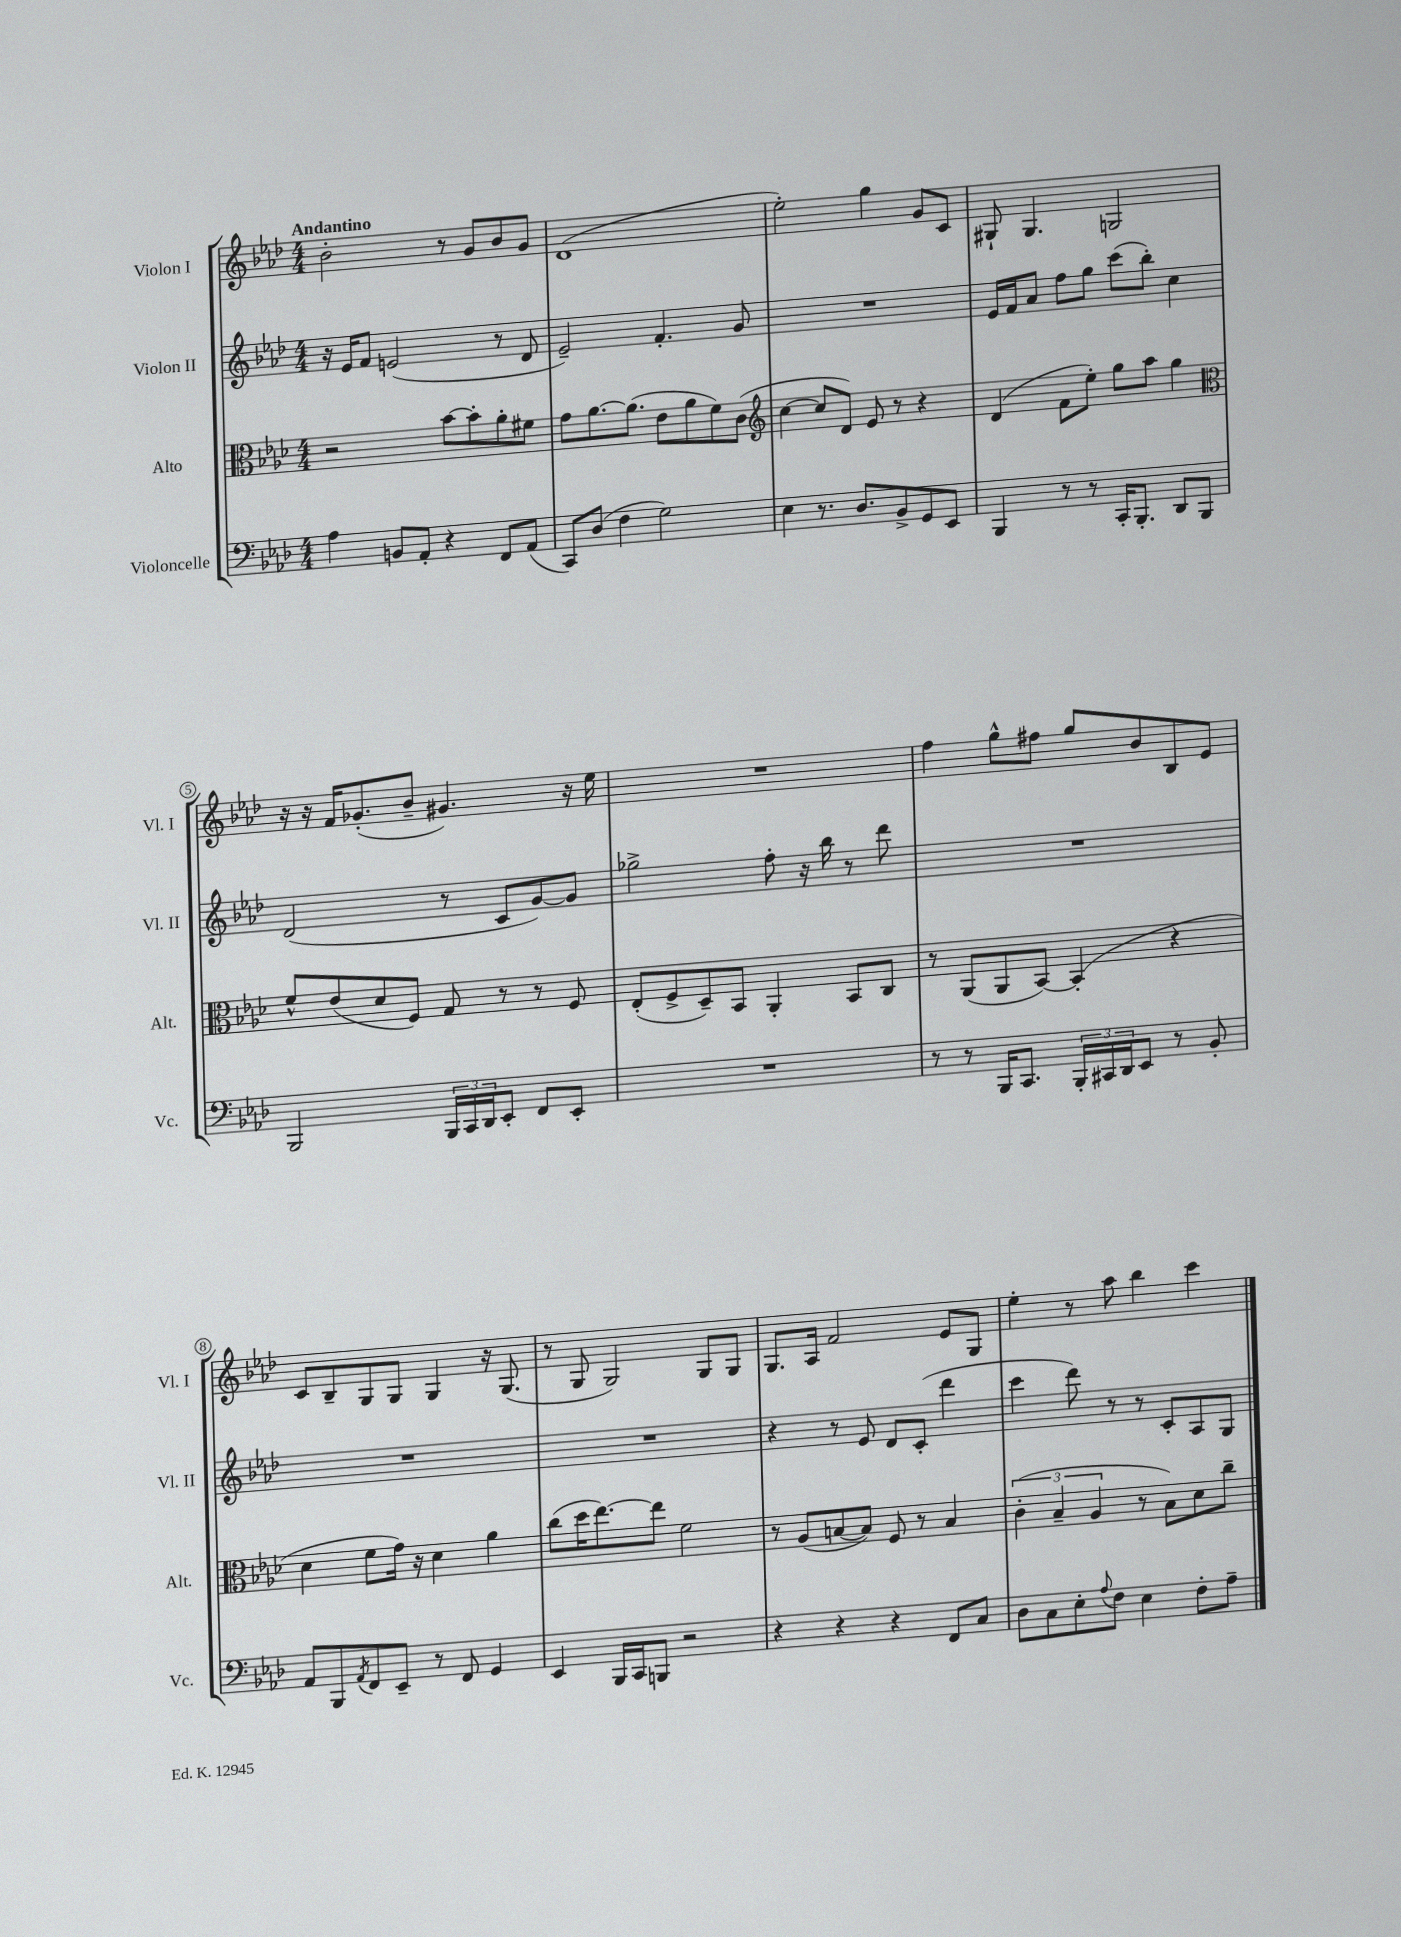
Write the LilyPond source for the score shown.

<<
\new StaffGroup <<
\new Staff = "s0" \with { instrumentName = "Violon I" shortInstrumentName = "Vl. I" } {
    \clef treble \key aes \major \numericTimeSignature \time 4/4 \tempo "Andantino"
    bes'2-. r8 g'8 bes'8 g'8 |
    des'1( |
    ees''2-.) g''4 g'8 c'8 |
    gis8-! gis4. g2 |
    r16 r16 f'16 ges'8.-.( bes'8-- gis'4.) r16 ees''16 |
    R1 |
    f''4 g''8-^ fis''8 g''8 bes'8 bes8 ees'8 |
    c'8 bes8-- g8 g8 g4 r16 g8.( |
    r8 g8 g2) g8 g8 |
    g8. aes16 f'2 ees'8 g8 |
    ees''4-. r8 aes''8 bes''4 c'''4 \bar "|." |
}
\new Staff = "s1" \with { instrumentName = "Violon II" shortInstrumentName = "Vl. II" } {
    \clef treble \key aes \major \numericTimeSignature \time 4/4
    r16 ees'16 f'8 e'2( r8 des'8 |
    ees'2--) f'4.-. g'8 |
    R1 |
    ees'16 f'16 aes'8 f''8 g''8 c'''8( bes''8-.) c''4 |
    des'2( r8 c'8 g'8~) g'8 |
    ges''2-> f''8-. r16 bes''16 r8 des'''8 |
    R1 |
    R1 |
    R1 |
    r4 r8 ees'8 des'8 c'8-.( des'''4 |
    c'''4 des'''8) r8 r8 c'8-. aes8 g8 \bar "|." |
}
\new Staff = "s2" \with { instrumentName = "Alto" shortInstrumentName = "Alt." } {
    \clef alto \key aes \major \numericTimeSignature \time 4/4
    r2 bes'8~ bes'8-. aes'8-. fis'8 |
    g'8 aes'8.~ aes'8.( ees'8 aes'8 f'8) c'8( |
    \clef treble c''4~ c''8 des'8) ees'8 r8 r4 |
    des'4( f'8 ees''8-.) g''8 aes''8 g''4 |
    \clef alto f'8-^ ees'8( des'8 f8) g8 r8 r8 f8 |
    ees8-.( f8-> des8--) bes,8 aes,4-. bes,8 c8 |
    r8 aes,8( aes,8 bes,8~) bes,4-.( r4 |
    des'4 f'8 g'16) r16 des'4 aes'4 |
    c''8( des''16 ees''8.~) ees''8 f'2 |
    r8 aes8( b8~ b8) f8 r8 b4 |
    \tuplet 3/2 { c'4-.( bes4-- aes4 } r8 bes8) des'8 c''8-- \bar "|." |
}
\new Staff = "s3" \with { instrumentName = "Violoncelle" shortInstrumentName = "Vc." } {
    \clef bass \key aes \major \numericTimeSignature \time 4/4
    aes4 b,8 aes,8-. r4 f,8 aes,8( |
    c,8) des8( f4 g2) |
    ees4 r8. des8. bes,8-> g,8 ees,8 |
    bes,,4 r8 r8 c,16-. bes,,8.-. des,8 bes,,8 |
    bes,,2 \tuplet 3/2 { bes,,16 c,16 des,16 } ees,8-. f,8 ees,8-. |
    R1 |
    r8 r8 bes,,16 c,8. \tuplet 3/2 { bes,,16-. cis,16 des,16 } ees,8 r8 bes,8-. |
    aes,8 bes,,8 \acciaccatura { aes,8 } f,8 ees,8-- r8 f,8 g,4 |
    ees,4 bes,,16 c,16 b,,8 r2 |
    r4 r4 r4 f,8 c8 |
    des8 c8 ees8-. \appoggiatura { aes8 } f8 ees4 f8-. aes8-- \bar "|." |
}
>>
>>
\layout { \context { \Score \override BarNumber.stencil = #(make-stencil-circler 0.1 0.3 ly:text-interface::print) } }
